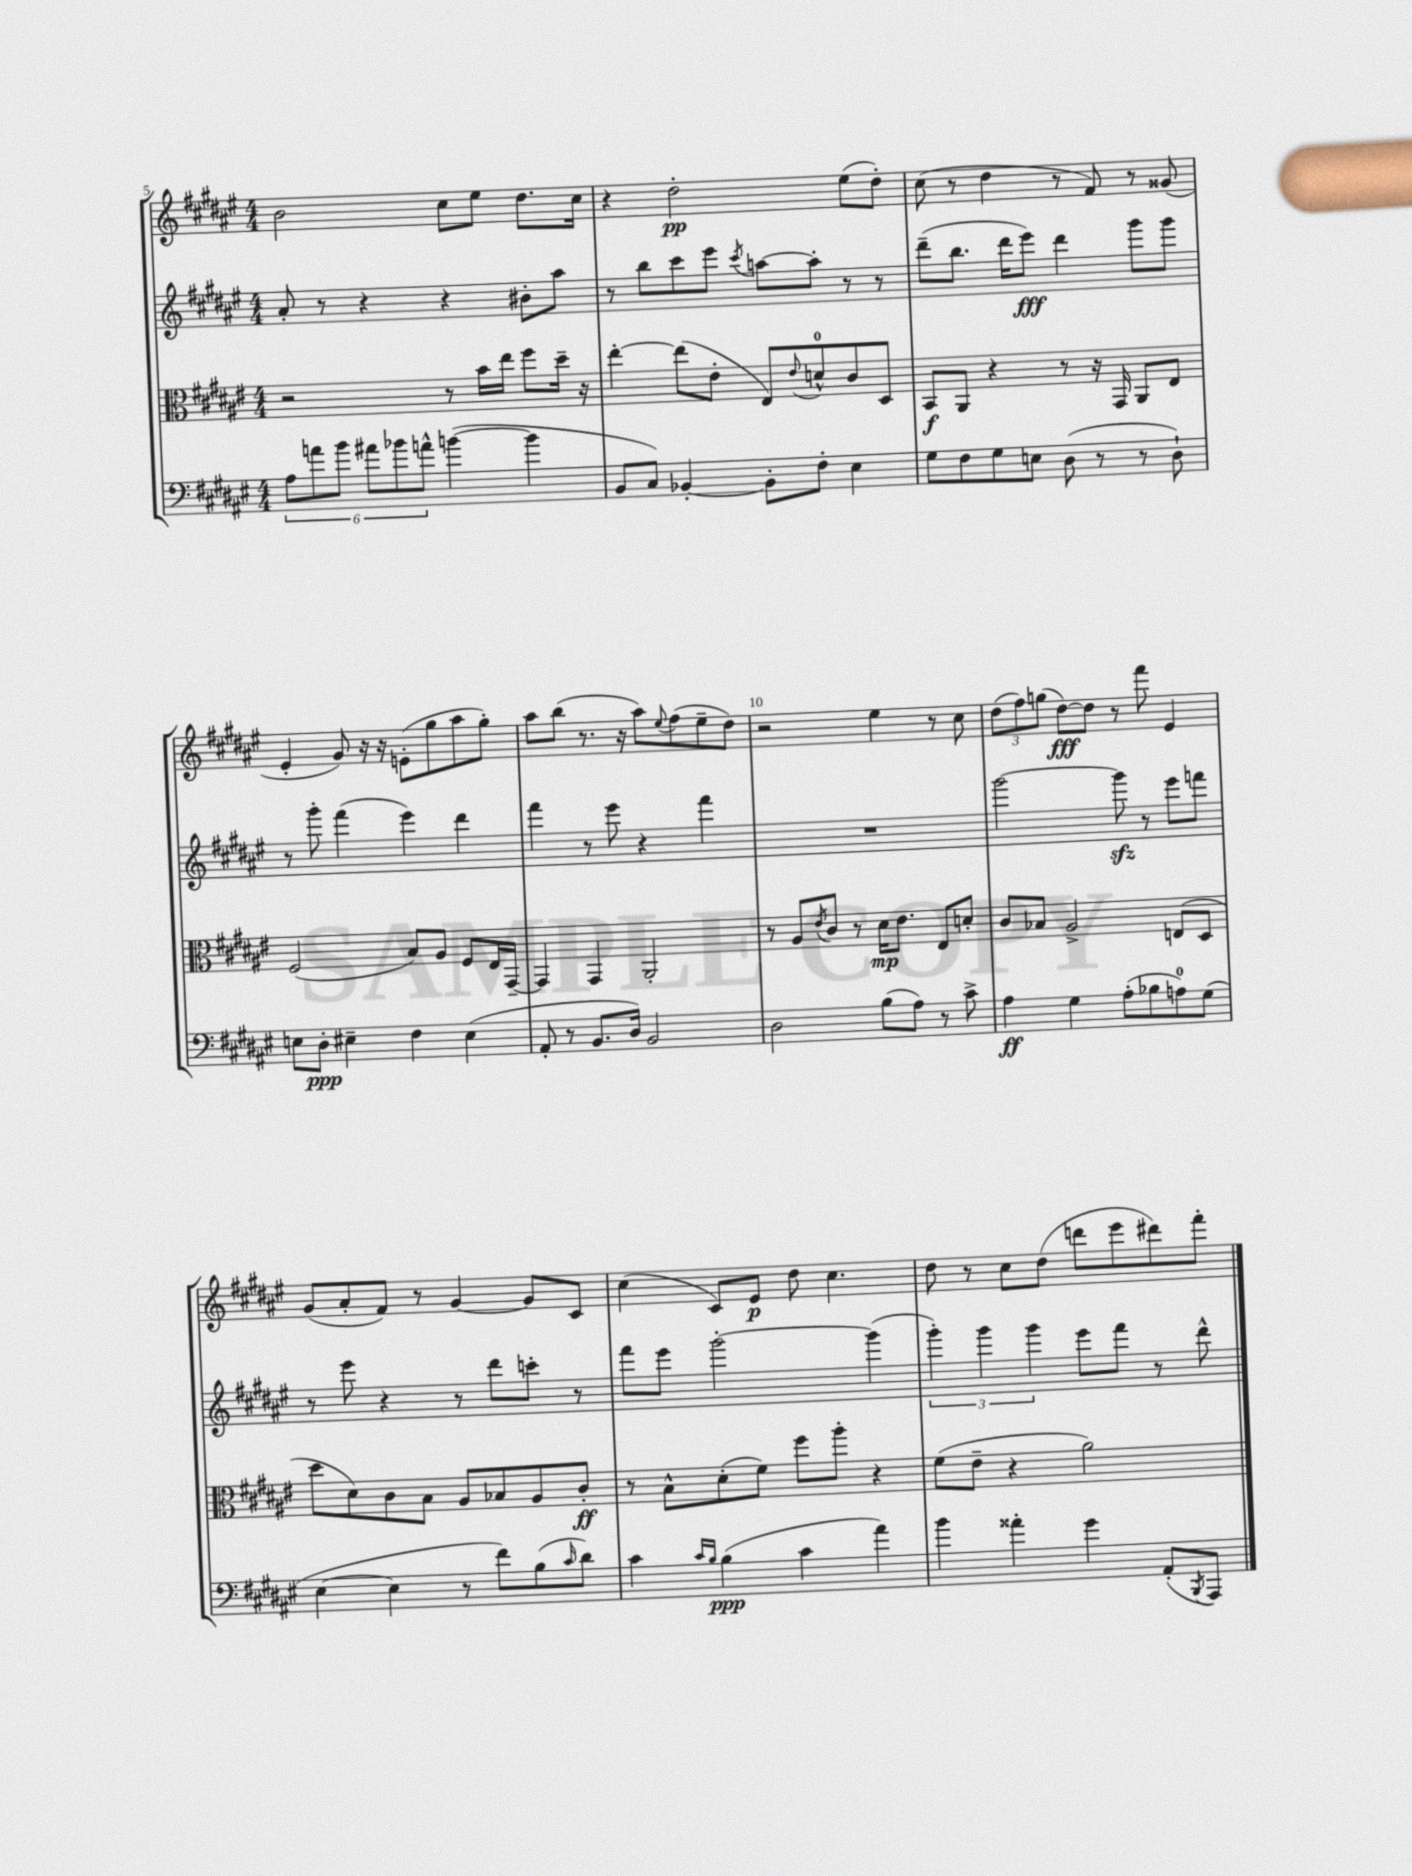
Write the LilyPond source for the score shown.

<<
\new StaffGroup <<
\new Staff = "s0" {
    \clef treble \key fis \major \numericTimeSignature \time 4/4
    b'2 cis''8 eis''8 dis''8. cis''16 |
    r4 dis''2-.\pp eis''8( dis''8-.) |
    cis''8( r8 dis''4 r8 fis'8) r8 gisis'8( |
    eis'4-. gis'8) r16 r16 e'8-.( gis''8 ais''8 gis''8-.) |
    ais''8 b''8( r8. r16 ais''8) \appoggiatura { eis''8 } fis''8( eis''8-- dis''8) |
    r2 eis''4 r8 cis''8 |
    \tuplet 3/2 { dis''8( fis''8) g''8( } dis''8~\fff) dis''8 r8 fis'''8 eis'4 |
    gis'8( ais'8-. fis'8) r8 gis'4~ gis'8 cis'8 |
    cis''4( cis'8) eis'8\p dis''8 cis''4. |
    dis''8 r8 cis''8 dis''8( d'''8 eis'''8 dis'''8) fis'''8-. \bar "|." |
}
\new Staff = "s1" {
    \clef treble \key fis \major \numericTimeSignature \time 4/4
    ais'8-. r8 r4 r4 bis'8-. ais''8 |
    r8 b''8 cis'''8 eis'''8 \acciaccatura { cis'''8 } a''8~ a''8-. r8 r8 |
    dis'''8--( b''8. dis'''16 eis'''8\fff) dis'''4 gis'''8 gis'''8 |
    r8 gis'''8-. fis'''4( eis'''4) dis'''4 |
    fis'''4 r8 eis'''8 r4 fis'''4 |
    R1 |
    gis'''2~ gis'''8\sfz r8 eis'''8 f'''8 |
    r8 eis'''8 r4 r8 dis'''8 c'''8-. r8 |
    fis'''8 eis'''8 gis'''2~-. gis'''4( |
    \tuplet 3/2 { gis'''4-.) gis'''4 gis'''4 } eis'''8 fis'''8 r8 dis'''8-^ \bar "|." |
}
\new Staff = "s2" {
    \clef alto \key fis \major \numericTimeSignature \time 4/4
    r2 r8 b'16 eis''16 fis''8 dis''16-- r16 |
    eis''4~-. eis''8( eis'8-. eis8) \appoggiatura { eis'8 } d'8-0-^ cis'8 dis8 |
    b,8\f ais,8 r4 r8 r16 gis,16 ais,8 eis8 |
    fis2( b8) ais8 fis8 eis16 gis,16~-- |
    gis,4 gis,4 ais,2-. |
    r8 ais8 \acciaccatura { eis'8 } cis'8 r8 dis'16\mp eis'8. eis8 d'8-. |
    cis'8 bes8 ais2-> e8( dis8 |
    dis''8 dis'8) cis'8 b8 ais8 bes8 ais8 cis'8-.\ff |
    r8 b8-^ dis'8-.( fis'8) fis''8 ais''8-. r4 |
    fis'8( eis'8-- r4 ais'2) \bar "|." |
}
\new Staff = "s3" {
    \clef bass \key fis \major \numericTimeSignature \time 4/4
    \tuplet 6/4 { ais8 a'8 b'8 ais'8 bes'8 a'8-^ } b'4~( b'4 |
    b,8 cis8) bes,4~-. bes,8-. fis8-. eis4 |
    gis8 fis8 gis8 e8 dis8( r8 r8 dis8-!) |
    e8 dis8-.\ppp eis4-- fis4 eis4( |
    ais,8-. r8 b,8. dis16) b,2 |
    dis2 b8( ais8) r8 cis'8-> |
    ais4\ff gis4 ais8-.( bes8 a8-0) gis8( |
    eis4~ eis4 r8 fis'8) b8( \grace { cis'16 } dis'8) |
    cis'4 \grace { cis'16 b16 } b4\ppp( cis'4 ais'4) |
    b'4 aisis'4-. gis'4 ais,8-.( \acciaccatura { b,,8 } ais,,8) \bar "|." |
}
>>
>>
\layout { \context { \Score currentBarNumber = #5 \override BarNumber.break-visibility = ##(#f #t #t) barNumberVisibility = #(every-nth-bar-number-visible 5) } }
